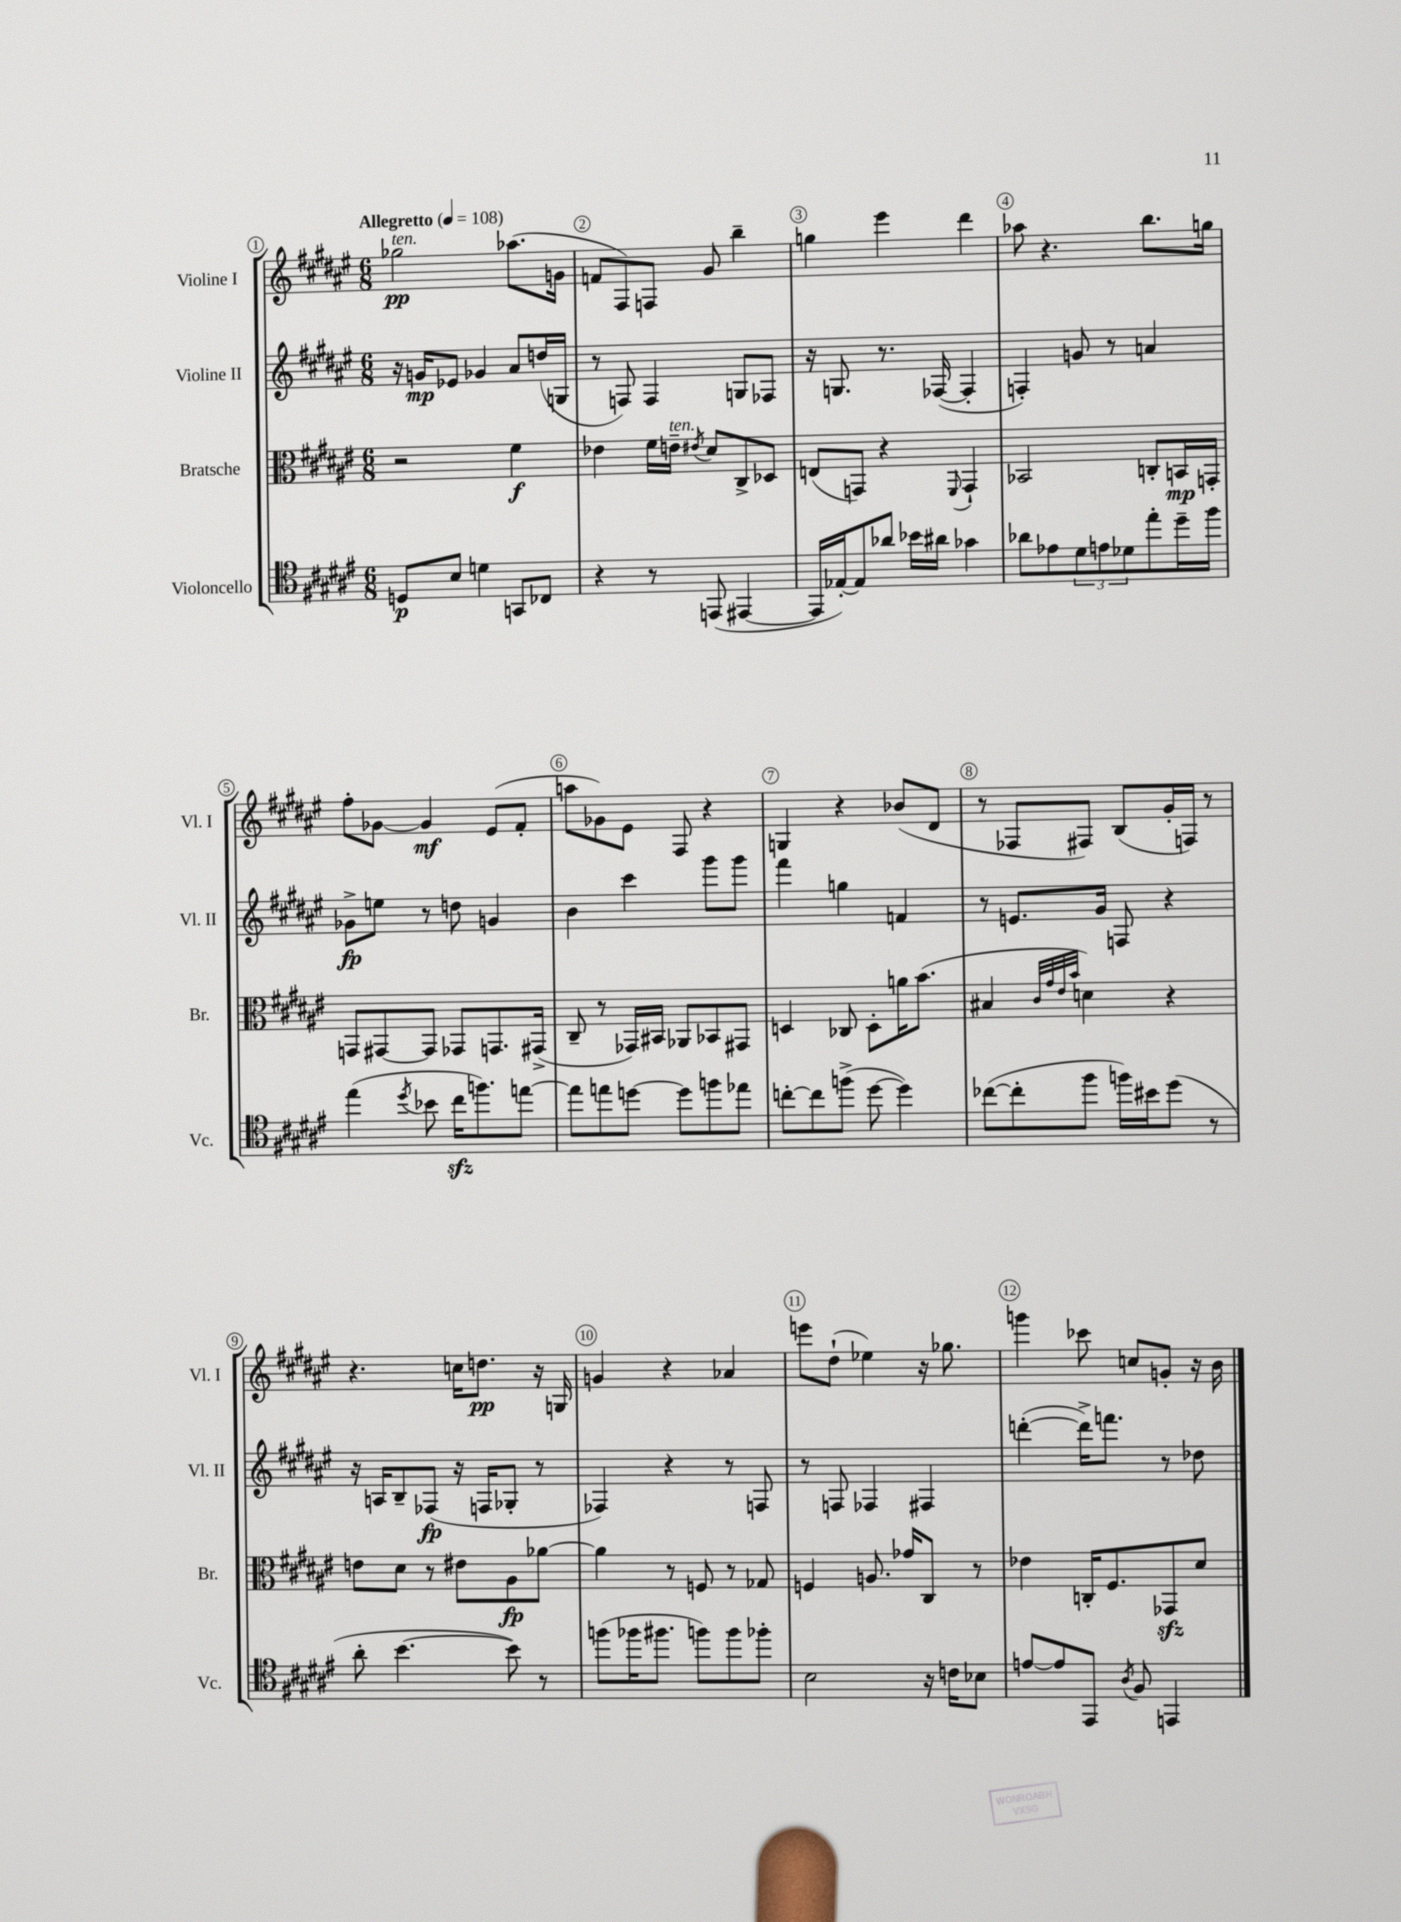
<<
\new StaffGroup <<
\new Staff = "s0" \with { instrumentName = "Violine I" shortInstrumentName = "Vl. I" } {
    \clef treble \key fis \major \numericTimeSignature \time 6/8 \tempo "Allegretto" 4 = 108
    ges''2\pp^\markup { \italic "ten." } aes''8.( g'16 |
    f'8 fis8) f8 gis'8 b''4-- |
    g''4 eis'''4 dis'''4 |
    aes''8 r4. b''8. g''16 |
    fis''8-. ges'8~ ges'4\mf eis'8( fis'8-. |
    a''8 ges'8) eis'8 fis8 r4 |
    g4 r4 bes'8( dis'8 |
    r8 fes8 fis8) b8( gis'16-. f16) r8 |
    r4. c''16 d''8.\pp r16 g16 |
    g'4 r4 aes'4 |
    e'''8 dis''8-!( ees''4) r16 ges''8. |
    g'''4 ces'''8 c''8 g'8-. r16 b'16 \bar "|." |
}
\new Staff = "s1" \with { instrumentName = "Violine II" shortInstrumentName = "Vl. II" } {
    \clef treble \key fis \major \numericTimeSignature \time 6/8
    r16 g'16\mp ees'8 ges'4 ais'8 d''16( g16 |
    r8 f8) f4 g8 fes8 |
    r16 g8. r8. fes16~( fes4-. |
    f4-.) g'8 r8 a'4 |
    ges'8->\fp e''8 r8 d''8 g'4 |
    b'4 cis'''4 gis'''8 gis'''8 |
    fis'''4 g''4 f'4 |
    r8 e'8. gis'16 f8 r4 |
    r16 a16 b8-- fes8\fp( r16 f16 ges8-. r8 |
    fes4) r4 r8 f8 |
    r8 f8 fes4 fis4 |
    d'''4~-.( d'''16->) f'''8. r8 des''8 \bar "|." |
}
\new Staff = "s2" \with { instrumentName = "Bratsche" shortInstrumentName = "Br." } {
    \clef alto \key fis \major \numericTimeSignature \time 6/8
    r2 fis'4\f |
    ees'4 fis'16 e'16--^\markup { \italic "ten." } \acciaccatura { eis'8 } dis'8 cis8-> des8 |
    e8( g,8) r4 \appoggiatura { fis,8 } g,4-! |
    bes,2 c8-. b,16\mp g,16-. |
    g,8 gis,8~ gis,8 ges,8 g,8. gis,16->( |
    cis8-- r8 ges,16) bis,16 aes,8 bes,8 gis,8 |
    d4 ces8 d8-. a'16 b'8.( |
    bis4 \grace { cis'32 gis'32 eis'32 b'32 } d'4) r4 |
    e'8 dis'8 r8 eis'8 ais8\fp aes'8~ |
    aes'4 r8 f8 r8 ges8 |
    f4 a8. ges'16 cis8 r8 |
    ees'4 c16-. fis8. ges,8\sfz dis'8 \bar "|." |
}
\new Staff = "s3" \with { instrumentName = "Violoncello" shortInstrumentName = "Vc." } {
    \clef tenor \key fis \major \numericTimeSignature \time 6/8
    d8\p b8 d'4 g,8 ces8 |
    r4 r8 e,8( eis,4~ |
    eis,16 ees16~-.) ees8 aes'8 bes'16 ais'16 ges'4 |
    aes'8 ees'8 \tuplet 3/2 { dis'8 e'8 des'8 } eis''8-. dis''16-- fis''16 |
    eis''4( \acciaccatura { dis''8 } bes'8 cis''16\sfz f''8.) e''8~ |
    e''8 e''8 d''8~ d''8 f''8 ees''8 |
    c''8~-. c''8 f''8->( dis''8~ dis''4) |
    ces''8~( ces''8-. fis''8 f''16) bis'16 dis''8( r8 |
    ais'8-. b'4.~ b'8) r8 |
    f''8( fes''16 fis''8. f''8) f''8 fes''8-. |
    b2 r16 c'16 bes8 |
    e'8~ e'8 eis,8 \acciaccatura { ais8 } fis8 e,4 \bar "|." |
}
>>
>>
\layout { \context { \Score \override BarNumber.break-visibility = ##(#f #t #t) barNumberVisibility = #all-bar-numbers-visible \override BarNumber.stencil = #(make-stencil-circler 0.1 0.3 ly:text-interface::print) } }
